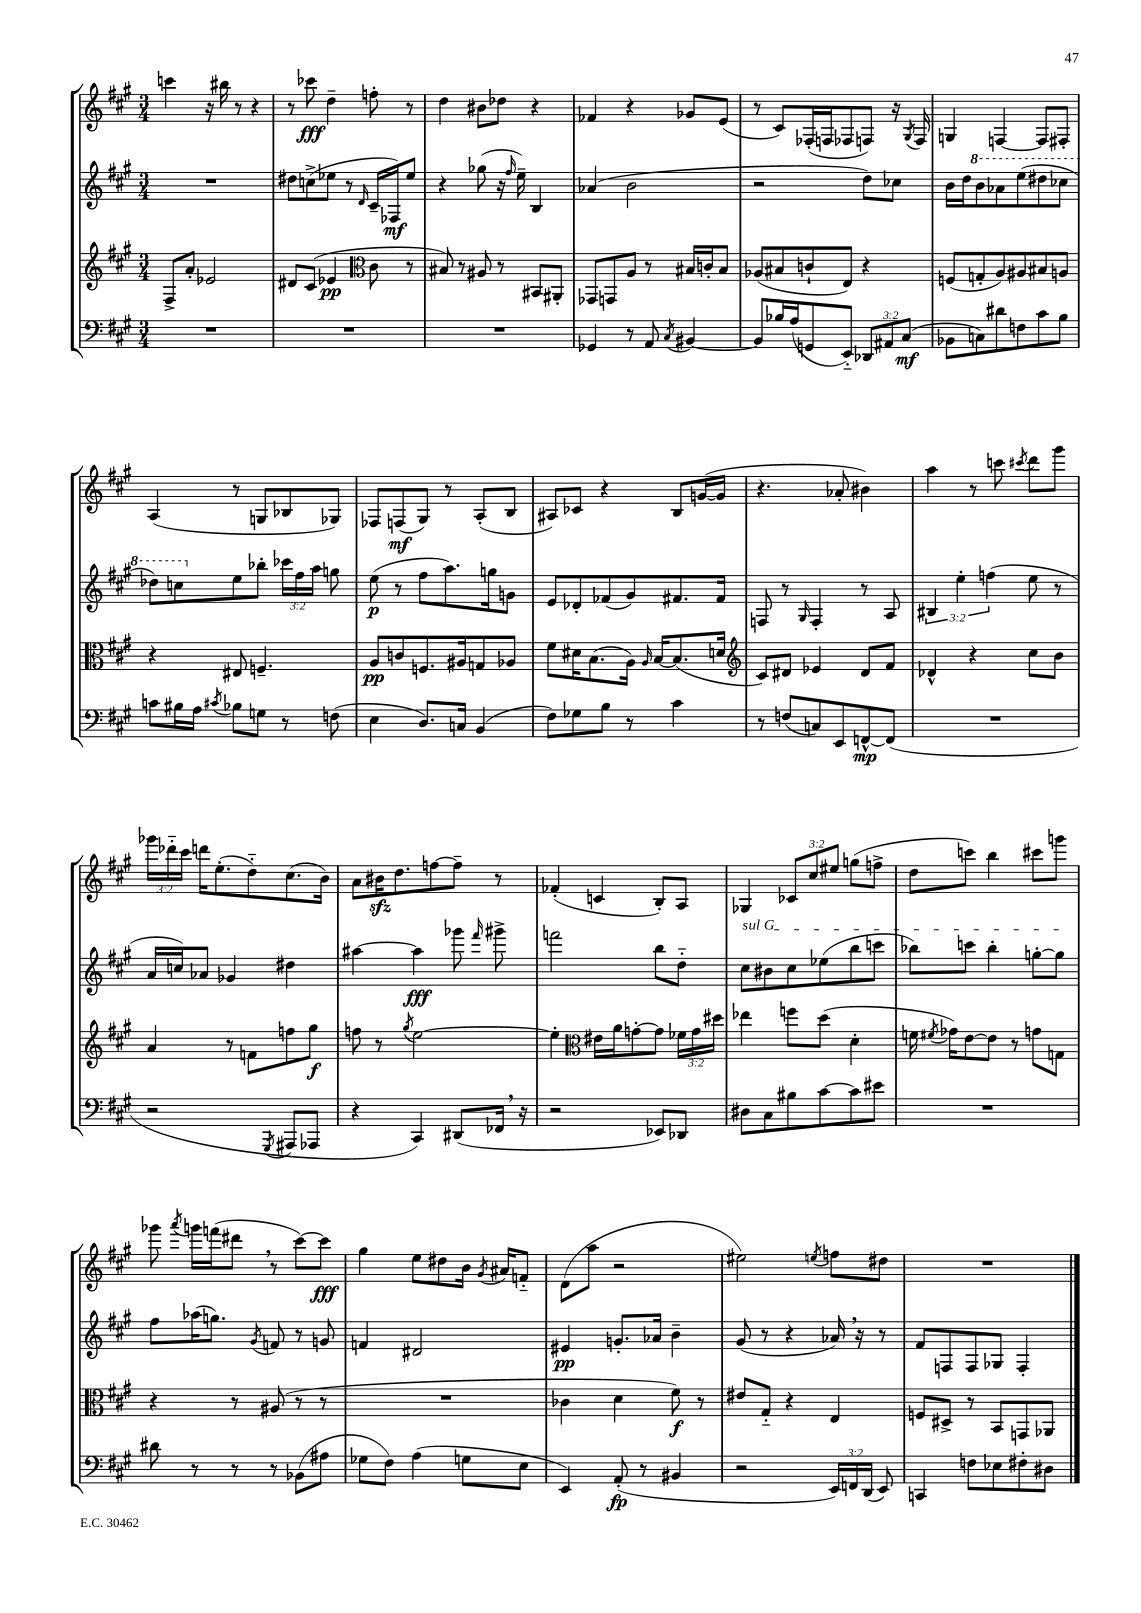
<<
\new StaffGroup <<
\new Staff = "s0" {
    \clef treble \key a \major \numericTimeSignature \time 3/4 \override Staff.TupletNumber.text = #tuplet-number::calc-fraction-text
    \autoBeamOff c'''4 r16 bis''16 r8 r4 |
    r8 ces'''8\fff d''4-- f''8-. r8 |
    d''4 bis'8[ des''8] r4 |
    fes'4 r4 ges'8[ e'8]( |
    r8 cis'8[) fes16-.( f16 fes8 f8]) r16 \acciaccatura { gis8 } f16 |
    g4 f4~ f8[ fis8]-. |
    a4( r8 g8[ bes8 ges8]) |
    fes8[ f8\mf( gis8]) r8 a8[-.( b8] |
    ais8[) ces'8] r4 b8[ g'16~( g'16] |
    r4. aes'8-. bis'4) |
    a''4 r8 c'''8 \acciaccatura { cis'''8 } d'''8[ gis'''8] |
    \tuplet 3/2 { ges'''16[ des'''16-_ cis'''16] } d'''16[ e''8.-.( d''8-_) cis''8.( b'16]) |
    a'8[ bis'16\sfz d''8. f''8~ f''8]-- r8 |
    fes'4-.( c'4 b8[-.) a8] |
    ges4 \tuplet 3/2 { ces'8[ cis''8 eis''8] } g''8[( f''8]-> |
    d''8[ c'''8]) b''4 cis'''8[ g'''8] |
    ges'''8 \acciaccatura { a'''8 } g'''16[ f'''16( dis'''8] \breathe r8 cis'''8[~) cis'''8]\fff |
    gis''4 e''8[ dis''8 b'16] \acciaccatura { gis'8 } ais'16[ f'8]-_ |
    d'8[( a''8] r2 |
    eis''2) \acciaccatura { e''8 } f''8[ dis''8] |
    R2. \bar "|." |
}
\new Staff = "s1" {
    \clef treble \key a \major \numericTimeSignature \time 3/4 \override Staff.TupletNumber.text = #tuplet-number::calc-fraction-text
    \autoBeamOff R2. |
    dis''8[ c''8->( ees''8] r8 \grace { d'16 } cis'16[-- fes16\mf) ees''8] |
    r4 ges''8( r16 \grace { fis''16 } e''16--) b4 |
    aes'4( b'2 |
    r2 d''8[) ces''8] |
    b'16[ d''16 \ottava #1 b''8 aes''8 e'''8( dis'''8 ces'''8] |
    des'''8[) c'''8 \ottava #0 e''8 bes''8]-. \tuplet 3/2 { ces'''16[ fis''16 a''16] } g''8 |
    e''8\p( r8 fis''8[ a''8.) g''16 g'8] |
    e'8[ des'8-. fes'8( gis'8) fis'8. fis'16] |
    f8 r8 \grace { gis16 } f4-. r8 a8 |
    \tuplet 3/2 { bis4 e''4-. f''4( } e''8 r8 |
    a'16[ c''16) aes'8] ges'4 dis''4 |
    ais''4~ ais''4\fff ges'''8 \grace { fis'''16 } gis'''8-> |
    f'''2 b''8[ d''8]-_ |
    \once \override TextSpanner.bound-details.left.text = \markup { \italic "sul G" } cis''8[\startTextSpan bis'8 cis''8 ees''8( b''8 c'''8] |
    bes''8[) c'''8] bes''4-. g''8[~-. g''8]\stopTextSpan |
    fis''8[ aes''16( g''8.]) \acciaccatura { gis'8 } f'8 r8 g'8 |
    f'4 dis'2 |
    eis'4\pp g'8.[-. aes'16] b'4-- |
    gis'8( r8 r4 aes'16) \breathe r16 r8 |
    fis'8[ f8 f8 ges8] f4-. \bar "|." |
}
\new Staff = "s2" {
    \clef treble \key a \major \numericTimeSignature \time 3/4 \override Staff.TupletNumber.text = #tuplet-number::calc-fraction-text
    \autoBeamOff fis8[-> a'8]-. ees'2 |
    dis'8[ cis'8]( ees'4\pp \clef alto cis'8 r8 |
    bis8) r8 ais8 r8 bis,8[ ais,8]-. |
    ges,8[ g,8 a8] r8 bis16[ c'16-. bis8] |
    aes8[( bis8 c'8-! e8]) r4 |
    f8[( g8-. a8) ais8 bis8 a8] |
    r4 eis8 f4.-- |
    a8[\pp c'8 f8. ais16 g8 aes8] |
    fis'8[ dis'16 b8.( a16]) \grace { a16 } b16[~ b8.( d'16] |
    \clef treble cis'8[) dis'8] ees'4 dis'8[ fis'8] |
    des'4-^ r4 cis''8[ b'8] |
    a'4 r8 f'8[ f''8 gis''8]\f |
    f''8 r8 \acciaccatura { gis''8 } e''2~ |
    e''4-. \clef alto eis'16[ a'16 g'8~-. g'8] \tuplet 3/2 { fes'16[ g'16 dis''16] } |
    ees''4 f''8[ d''8]( d'4-. |
    f'16 \acciaccatura { fis'8 } ges'16[) e'8~ e'8] r8 g'8[ g8] |
    r4 r8 ais8( r8 r8 |
    R2. |
    ces'4 d'4 fis'8\f) r8 |
    eis'8[ gis8]-_ r4 e4 |
    f8[ dis8]-> r8 b,8[ g,8 aes,8] \bar "|." |
}
\new Staff = "s3" {
    \clef bass \key a \major \numericTimeSignature \time 3/4 \override Staff.TupletNumber.text = #tuplet-number::calc-fraction-text
    \autoBeamOff R2. |
    R2. |
    R2. |
    ges,4 r8 a,8 \acciaccatura { cis8 } bis,4~ |
    bis,8[ bes16 a16( g,8 e,8]-_) \tuplet 3/2 { des,8[ ais,8 cis8]\mf( } |
    bes,8[ c8) dis'8 f8 cis'8 b8] |
    c'8[ bis16 a16] \acciaccatura { cis'8 } bes8[ g8] r8 f8( |
    e4 d8.[) c16] b,4( |
    fis8[) ges8 b8] r8 cis'4 |
    r8 f8[( c8) e,8 f,8~-^\mp f,8]( |
    R2. |
    r2 \acciaccatura { gis,,8 } ais,,8[ aes,,8] |
    r4 cis,4) dis,8[( fes,16] \breathe r16 |
    r2 ees,8[) des,8] |
    dis8[ cis8 bis8 cis'8~ cis'8 eis'8] |
    R2. |
    dis'8 r8 r8 r8 bes,8[( ais8] |
    ges8[ fis8]) a4( g8[ e8] |
    e,4) a,8-.\fp( r8 bis,4 |
    r2 \tuplet 3/2 { e,16[) f,16 d,16]( } e,8) |
    c,4 f8[ ees8 fis8-. dis8] \bar "|." |
}
>>
>>
\layout { \context { \Score \remove "Bar_number_engraver" } }
